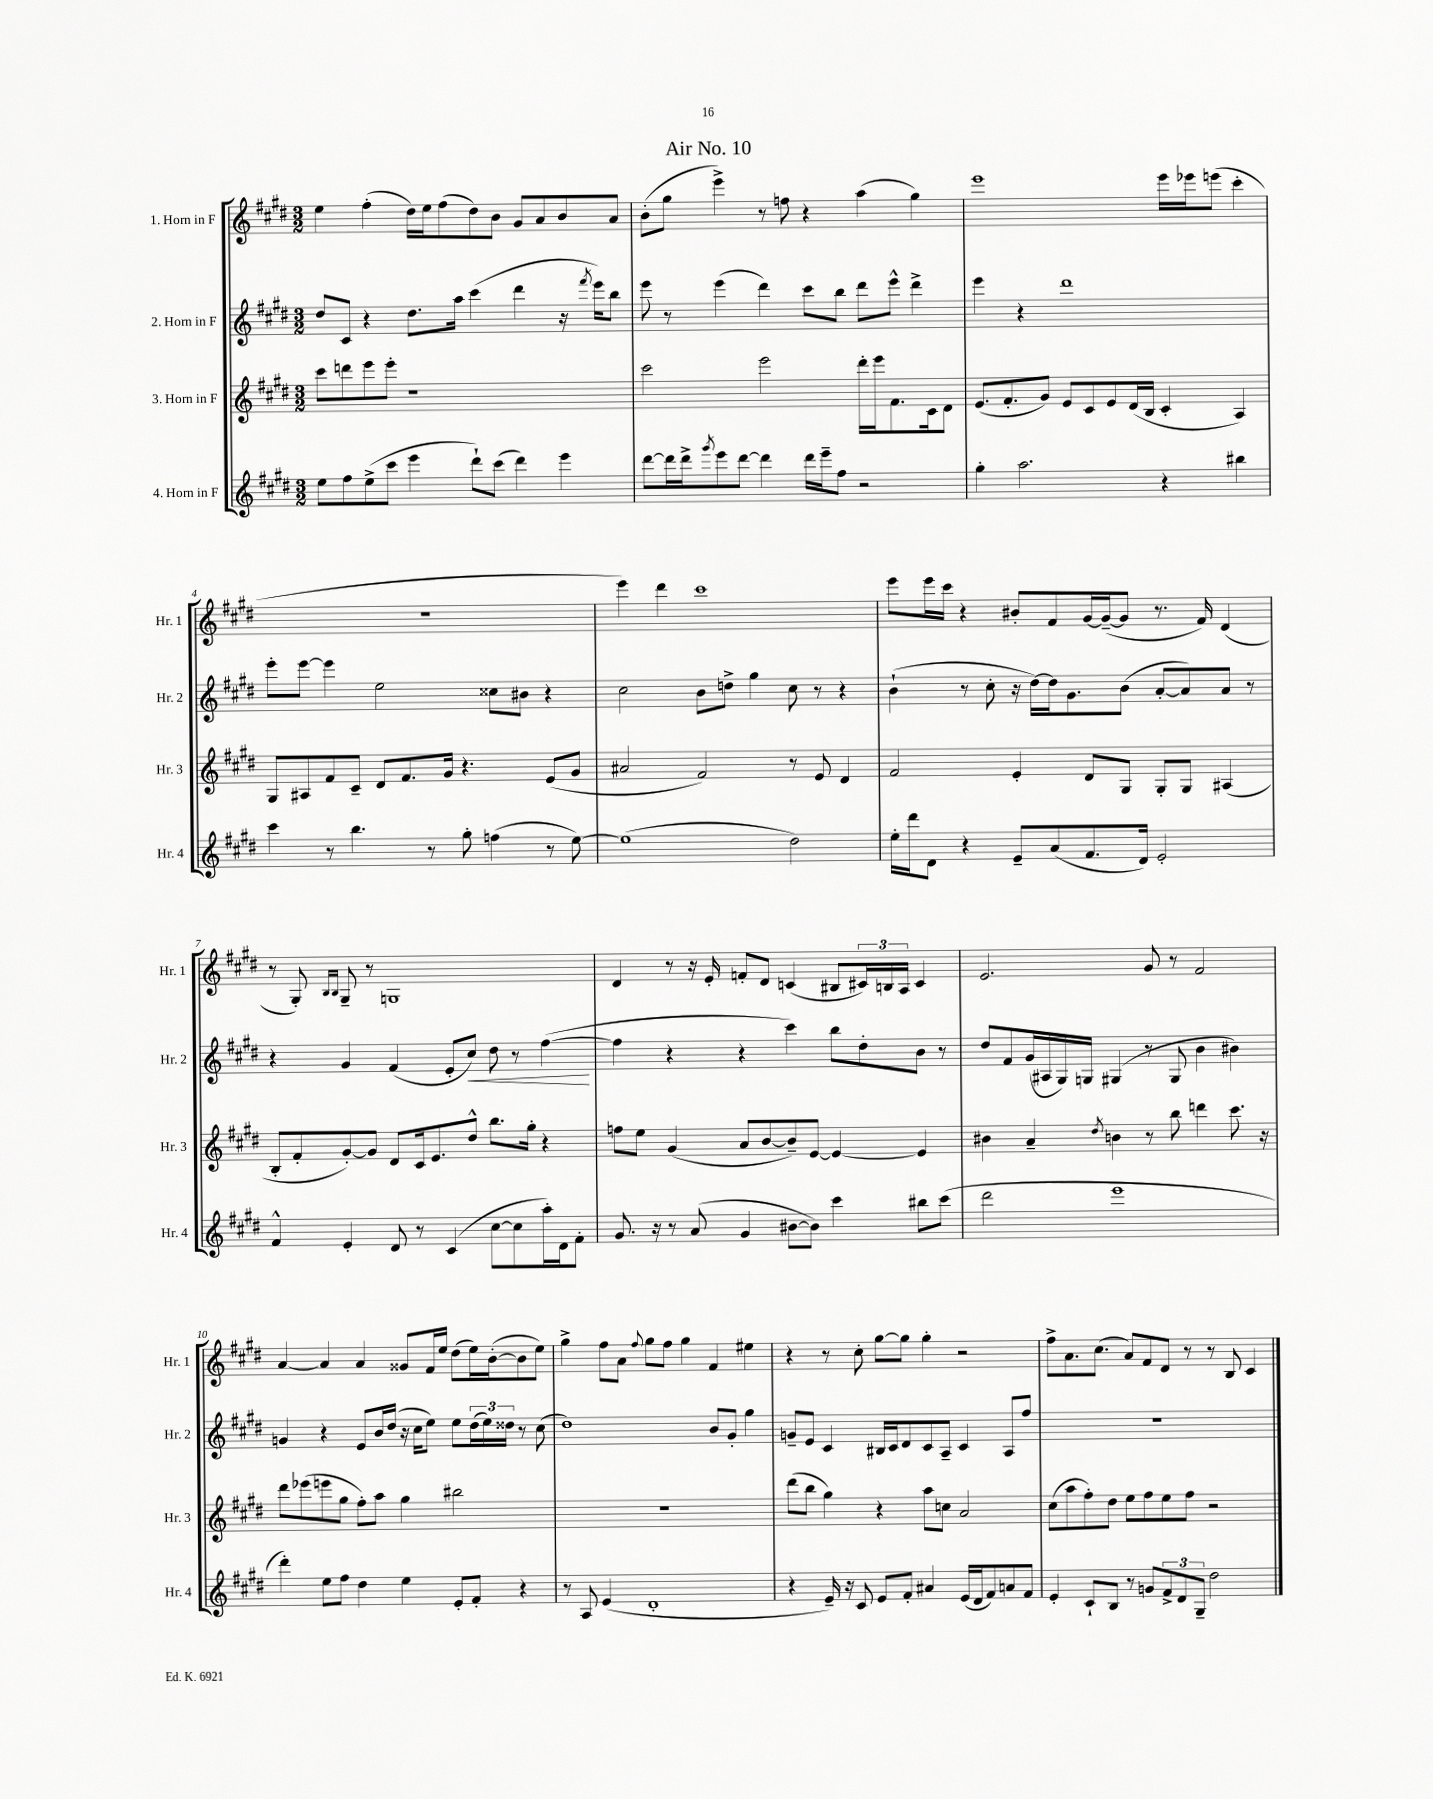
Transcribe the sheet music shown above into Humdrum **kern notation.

**kern	**kern	**kern	**dynam	**kern
*part4	*part3	*part2	*part2	*part1
*staff4	*staff3	*staff2	*staff2	*staff1
*I"4. Horn in F	*I"3. Horn in F	*I"2. Horn in F	*	*I"1. Horn in F
*I'Hr. 4	*I'Hr. 3	*I'Hr. 2	*	*I'Hr. 1
*clefG2	*clefG2	*clefG2	*	*clefG2
*k[f#c#g#d#]	*k[f#c#g#d#]	*k[f#c#g#d#]	*	*k[f#c#g#d#]
*M3/2	*M3/2	*M3/2	*	*M3/2
=1	=1	=1	=1	=1
8ee\L	8ccc#\L	8dd#/L	.	4ee\
8ff#\	8dddn\	8c#/J	.	.
(8ee^\	8eee\	4r	.	(4ff#'\
8ccc#\J	8eee'\J	.	.	.
4eee\	1r	8.dd#\L	.	16dd#\LL)
.	.	.	.	16ee\J
.	.	.	.	(8ff#\
.	.	16aa\Jk	.	.
8ddd#`\L)	.	(4ccc#\	.	8dd#\)
(8ccc#\J	.	.	.	8b\J
4ddd#\)	.	4ddd#\	.	8g#/L
.	.	.	.	8a/
4eee\	.	16r	.	8b/
.	.	8qfff#/	.	.
.	.	16eee\KL)	.	.
.	.	8bb\J	.	8a/J
=2	=2	=2	=2	=2
[8ddd#\L	2ccc#\	8eee\	.	(8b'\L
16ddd#\L]	.	8r	.	8gg#\J
16ddd#^\J	.	.	.	.
8qggg#/	.	.	.	.
8eee\	.	(4eee\	.	4eee^\)
[8ddd#\J	.	.	.	.
4ddd#\]	2eee\	4ddd#\)	.	8r
.	.	.	.	8ffn\
16ddd#\LL	.	8ccc#\L	.	4r
16eee~\J	.	.	.	.
8ff#\J	.	8bb\J	.	.
2r	16ddd#'\LL	8ddd#\L	.	(4aa\
.	16eee\J	.	.	.
.	8.f#\	8eee^^\J	.	.
.	.	4ddd#^\	.	4gg#\)
.	16c#\k	.	.	.
.	8d#\J	.	.	.
=3	=3	=3	=3	=3
4gg#'\	(8.e/L	4eee\	.	1eee
.	8.f#'/	.	.	.
2.aa\	.	4r	.	.
.	8g#/J)	.	.	.
.	8e/L	1ddd#	.	.
.	8c#/	.	.	.
.	8e/	.	.	.
.	(16d#/L	.	.	.
.	16B/JJ	.	.	.
4r	4c#'/	.	.	16eee\LL
.	.	.	.	16eee-X\J
.	.	.	.	(8eeen\J
4bb#X\	4A/)	.	.	4ccc#'\
!!LO:LB:g=z
=4	=4	=4	=4	=4
4ccc#\	8G#/L	8eee'\L	.	1.r
.	8A#X/	[8eee\J	.	.
8r	8f#/	4eee\]	.	.
4.bb\	8c#~/J	.	.	.
.	8d#/L	2ee\	.	.
.	8.f#/	.	.	.
8r	.	.	.	.
.	16g#/Jk	.	.	.
8gg#'\	4.r	.	.	.
(4ffn\	.	8cc##X\L	.	.
.	.	8b#X\J	.	.
8r	(8e/L	4r	.	.
[8ee\)	8g#/J	.	.	.
=5	=5	=5	=5	=5
(1ee]	2a#X/	2cc#\	.	4eee\)
.	.	.	.	4ddd#\
.	2f#/)	8b\L	.	1ccc#
.	.	8ddn^\J	.	.
.	.	4gg#\	.	.
2dd#\)	8r	8cc#\	.	.
.	8e/	8r	.	.
.	4d#/	4r	.	.
=6	=6	=6	=6	=6
16ee'\LL	2f#/	(4b`\	.	8eee\L
16ddd#\J	.	.	.	.
8d#\J	.	.	.	16eee\L
.	.	.	.	16ccc#\JJ
4r	.	8r	.	4r
.	.	8cc#'\	.	.
8e~/L	4e'/	16r	.	8b#X'/L
.	.	[16dd#\LL)	.	.
(8a/	.	16dd#\J]	.	8f#/
.	.	8.g#\	.	.
8.f#/	8d#/L	.	.	[16g#/L
.	.	.	.	(16g#~/J_
.	8G#/J	(8b\J	.	8g#/J]
16d#/Jk)	.	.	.	.
2e'/	8G#'/L	[8a'/L	.	8.r
.	8G#/J	8a/])	.	.
.	.	.	.	16f#/)
.	(4A#X/	8a/J	.	(4d#/
.	.	8r	.	.
!!LO:LB:g=z
=7	=7	=7	=7	=7
4f#^^/	8B'/L	4r	.	8r
.	8f#'/	.	.	8G#'/)
.	.	.	.	16qqB/LL
.	.	.	.	16qqB/JJ
4e'/	[8g#'/)	4g#/	.	8G#~/
.	8g#/J]	.	.	8r
8d#/	8d#/L	(4f#/	.	1Gn
8r	16c#/k	.	.	.
.	8.e/	.	.	.
(4c#/	.	8e'/L	.	.
!	!	!	!LO:HP:b	!
.	8dd#^^/J	8cc#/J)	<	.
[8cc#\L	8.bb\L	8dd#\	.	.
8cc#\]	.	8r	.	.
.	16gg#'\Jk	.	.	.
16aa'\L)	4r	([4ff#\	.	.
16d#\J	.	.	.	.
8f#'\J	.	.	.	.
.	.	.	[	.
=8	=8	=8	=8	=8
8.g#/	8ffn\L	4ff#\]	.	4d#/
.	8ee\J	.	.	.
16r	.	.	.	.
8r	(4g#/	4r	.	8r
(8a/	.	.	.	16r
.	.	.	.	16e'/
4g#/	8a/L	4r	.	8fn'/L
.	[8b/	.	.	8d#/J
[8b#X\L	8b~/])	4ccc#\)	.	(4cn/
8b#\J])	[8e/J	.	.	.
4ccc#\	4e/_	8bb\L	.	8B#X/L
.	.	8dd#'\	.	24c#X/L)
.	.	.	.	24Bn/
.	.	.	.	24A/JJ
8bb#X\L	4e/]	8b\J	.	4c#/
(8ccc#\J	.	8r	.	.
=9	=9	=9	=9	=9
2ddd#\	4b#X\	8dd#/L	.	2.e/
.	.	8f#/	.	.
.	4a~/	(16g#/L	.	.
.	.	16A#X/	.	.
.	.	16G#/)	.	.
.	.	16Gn/JJ	.	.
.	8qdd#/	.	.	.
1eee	4bn\	(4G#X/	.	.
.	8r	8r	.	8g#/
.	8bb\	8G#/	.	8r
.	4dddn\	4b\	.	2f#/
.	8.ccc#\	4b#X\)	.	.
.	16r	.	.	.
!!LO:LB:g=z
=10	=10	=10	=10	=10
4ddd#'\)	8ddd#\L	4gn/	.	[4a/
.	(8eee-X\	.	.	.
8ee\L	8eeen\	4r	.	4a/]
8ff#\J	8gg#\J	.	.	.
4dd#\	8ff#'\L)	8e/L	.	4a/
.	8aa\J	16b/L	.	.
.	.	(16dd#/JJ	.	.
4ee\	4gg#\	16r	.	8g##X/L
.	.	16cc#\KL	.	.
.	.	8ee\J)	.	16f#/L
.	.	.	.	16ee/JJ
8e'/L	2bb#X\	8ee\L	.	(8dd#\L
8f#'/J	.	(24dd#\L	.	16ee\L)
.	.	24ee\)	.	.
.	.	.	.	([16b'\J
.	.	24dd##X\JJ	.	.
4r	.	8r	.	8b\]
.	.	(8cc#\	.	8ee\J)
=11	=11	=11	=11	=11
8r	1.r	1dd#)	.	4gg#^\
8A/	.	.	.	.
(4e/	.	.	.	8ff#\L
.	.	.	.	8a\J
.	.	.	.	8qqff#/
1d#'	.	.	.	8gg#\L
.	.	.	.	8ff#\J
.	.	.	.	4gg#\
.	.	8b/L	.	4f#/
.	.	8g#'/J	.	.
.	.	4gg#\	.	4ee#X\
=12	=12	=12	=12	=12
4r	(8ddd#\L	8gn~/L	.	4r
.	8bb\J	8e/J	.	.
16e~/)	4gg#\)	4c#/	.	8r
16r	.	.	.	.
8c#/	.	.	.	8cc#'\
8e/L	4r	16B#X/LL	.	[8gg#\L
.	.	16c#/J	.	.
8f#'/J	.	8d#/	.	8gg#\J]
4a#X/	8aa\L	8c#/	.	4gg#'\
.	8ccn\J	8A~/J	.	.
(16e/LL	2a/	4c#/	.	2r
16d#/J	.	.	.	.
8f#/)	.	.	.	.
8an/	.	8A/L	.	.
8f#/J	.	8ff#/J	.	.
=13	=13	=13	=13	=13
4e'/	(8cc#\L	1.r	.	8ff#^\L
.	8aa\	.	.	8.a\
8c#`/L	8ff#'\)	.	.	.
.	.	.	.	(8.cc#\J
8B/J	8dd#\J	.	.	.
8r	8ee\L	.	.	8a/L)
8gn/L	8ff#\	.	.	8f#/
12f#^/	8ee\	.	.	8d#/J
12d#/	.	.	.	.
.	8ff#\J	.	.	8r
12G#~/J	.	.	.	.
2dd#\	2r	.	.	8r
.	.	.	.	8B/
.	.	.	.	4c#/
==	==	==	==	==
*-	*-	*-	*-	*-
